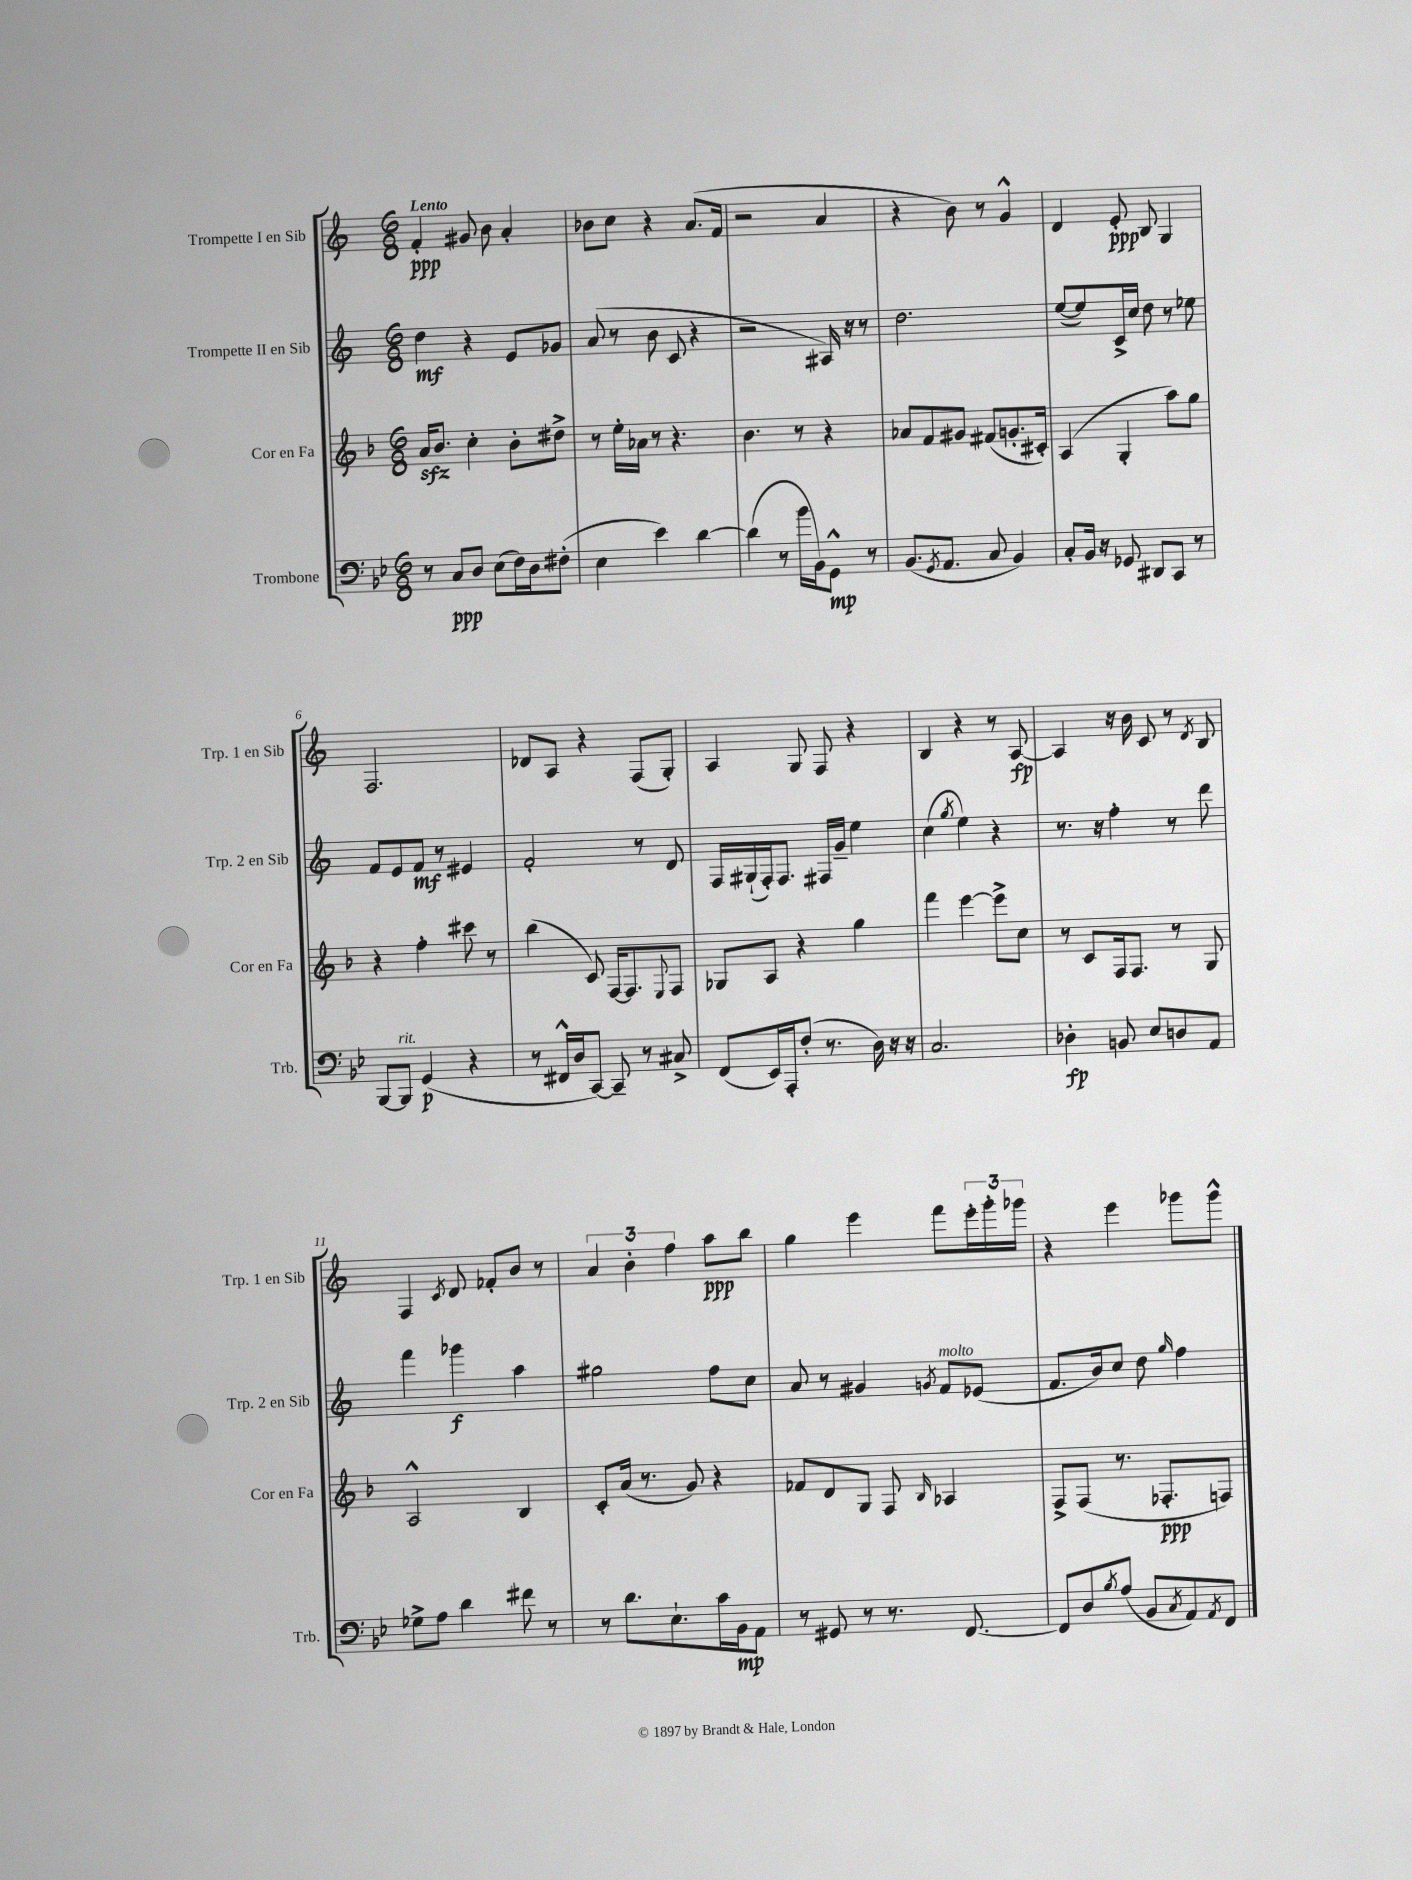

**kern	**dynam	**kern	**dynam	**kern	**dynam	**kern	**dynam
*part4	*part4	*part3	*part3	*part2	*part2	*part1	*part1
*staff4	*staff4	*staff3	*staff3	*staff2	*staff2	*staff1	*staff1
*I"Trombone	*	*I"Cor en Fa	*	*I"Trompette II en Sib	*	*I"Trompette I en Sib	*
*I'Trb.	*	*I'Cor en Fa	*	*I'Trp. 2 en Sib	*	*I'Trp. 1 en Sib	*
*clefF4	*	*clefG2	*	*clefG2	*	*clefG2	*
*k[b-e-]	*	*k[b-]	*	*k[]	*	*k[]	*
*M6/8	*	*M6/8	*	*M6/8	*	*M6/8	*
=1	=1	=1	=1	=1	=1	=1	=1
!	!	!	!	!	!	!LO:TX:a:B:t=Lento	!
8r	.	16azz/KL	.	4dd\	mf	4f'/	ppp
.	.	8.b-/J	.	.	.	.	.
8C/L	ppp	.	.	.	.	.	.
8D/J	.	4cc'\	.	4r	.	8g#X/	.
(8E-\L	.	.	.	.	.	8b\	.
16F\L)	.	8b-'\L	.	8e/L	.	4a'/	.
16D\J	.	.	.	.	.	.	.
(8F#X'\J	.	8dd#X^\J	.	8g-X/J	.	.	.
=2	=2	=2	=2	=2	=2	=2	=2
4E-\	.	8r	.	(8a/	.	8b-X\L	.
.	.	16ee'\LL	.	8r	.	8cc\J	.
.	.	16a-X\JJ	.	.	.	.	.
4e-\)	.	8r	.	8b\	.	4r	.
.	.	4.r	.	8c/	.	.	.
[4d\	.	.	.	4r	.	(8.a/L	.
.	.	.	.	.	.	16f/Jk	.
=3	=3	=3	=3	=3	=3	=3	=3
(4d\]	.	4.b-\	.	2r	.	2r	.
8r	.	.	.	.	.	.	.
16b-\LL	.	8r	.	.	.	.	.
16BB-\J)	.	.	.	.	.	.	.
8GG^^\J	mp	4r	.	16A#X/)	.	4a/	.
.	.	.	.	16r	.	.	.
8r	.	.	.	8r	.	.	.
=4	=4	=4	=4	=4	=4	=4	=4
(8.BB-/L	.	8a-X/L	.	2.dd\	.	4r	.
.	.	8f/	.	.	.	.	.
8qGG/	.	.	.	.	.	.	.
8.AA/J	.	.	.	.	.	.	.
.	.	8g#X/J	.	.	.	8b\)	.
8C/	.	(8f#X/L	.	.	.	8r	.
4BB-/)	.	8.gn'/	.	.	.	4g^^/	.
.	.	16c#X'/Jk)	.	.	.	.	.
=5	=5	=5	=5	=5	=5	=5	=5
8C'/L	.	(4A/	.	([8ee/L	.	4d/	.
16BB-/Jk	.	.	.	8ee/])	.	.	.
16r	.	.	.	.	.	.	.
8GG-X/	.	4G'/	.	16c^/L	.	8e'/	ppp
.	.	.	.	16cc/JJ	.	.	.
8DD#X/L	.	.	.	8dd\	.	8B/	.
8CC/J	.	8aa\L)	.	8r	.	4G/	.
8r	.	8gg\J	.	8ee-X\	.	.	.
!!LO:LB:g=z
=6	=6	=6	=6	=6	=6	=6	=6
[8BBB-/L	.	4r	.	8f/L	.	2.F/	.
!LO:TX:a:i:t=rit.	!	!	!	!	!	!	!
8BBB-/J]	.	.	.	8e/	.	.	.
(4GG/	p	4ff'\	.	8f/J	mf	.	.
.	.	.	.	8r	.	.	.
4r	.	8ccc#X\	.	4e#X/	.	.	.
.	.	8r	.	.	.	.	.
=7	=7	=7	=7	=7	=7	=7	=7
8r	.	(4bb-\	.	2f'/	.	8d-X/L	.
16FF#X^^/LL	.	.	.	.	.	8A/J	.
16D/J	.	.	.	.	.	.	.
[8CC/J)	.	8c/)	.	.	.	4r	.
8CC~/]	.	[16F/KL	.	.	.	.	.
.	.	8.F/]	.	.	.	.	.
8r	.	.	.	8r	.	(8F/L	.
.	.	8qqE/	.	.	.	.	.
8C#X^/	.	8F/J	.	8d/	.	8G'/J)	.
=8	=8	=8	=8	=8	=8	=8	=8
(8FF/L	.	8G-X/L	.	16F/LL	.	4A/	.
.	.	.	.	(16G#X`/	.	.	.
16EE-/L)	.	8A/J	.	16F'/J)	.	.	.
16AAA'/J	.	.	.	8.F/J	.	.	.
(8F'/J	.	4r	.	.	.	8G/	.
8.r	.	.	.	16F#X/LL	.	8F/	.
.	.	.	.	16g~/JJ	.	.	.
.	.	4gg\	.	4ee\	.	4r	.
16D\)	.	.	.	.	.	.	.
16r	.	.	.	.	.	.	.
16r	.	.	.	.	.	.	.
=9	=9	=9	=9	=9	=9	=9	=9
2.C/	.	4fff\	.	(4cc\	.	4B/	.
.	.	.	.	8qgg/	.	.	.
.	.	[4eee\	.	4ee\)	.	4r	.
.	.	8eee^\L]	.	4r	.	8r	.
.	.	8cc\J	.	.	.	[8A/	fp
=10	=10	=10	=10	=10	=10	=10	=10
4D-X'\	fp	8r	.	8.r	.	4A/]	.
.	.	8c/L	.	.	.	.	.
.	.	.	.	16r	.	.	.
8BBn/	.	16F/k	.	4ff'\	.	16r	.
.	.	8.F/J	.	.	.	16b\	.
8E-/L	.	.	.	.	.	8c/	.
8Dn/	.	8r	.	8r	.	8r	.
.	.	.	.	.	.	8qd/	.
8AA/J	.	8G/	.	8ddd\	.	8B/	.
!!LO:LB:g=z
=11	=11	=11	=11	=11	=11	=11	=11
8G-X^\L	.	2A^^/	.	4fff\	.	4F/	.
8A\J	.	.	.	.	.	.	.
.	.	.	.	.	.	8qc/	.
4d\	.	.	.	4ggg-X\	f	8d/	.
.	.	.	.	.	.	8f-X'/L	.
8f#X\	.	4B-/	.	4aa\	.	8b/J	.
8r	.	.	.	.	.	8r	.
=12	=12	=12	=12	=12	=12	=12	=12
8r	.	8c'/L	.	2gg#X\	.	6a/	.
8.d\L	.	(16a/Jk	.	.	.	.	.
.	.	.	.	.	.	6b'\	.
.	.	8.r	.	.	.	.	.
8.E-`\	.	.	.	.	.	.	.
.	.	.	.	.	.	6ff\	.
.	.	8g/)	.	.	.	.	.
16c\L	.	4r	.	8ff\L	.	8aa\L	ppp
16BB-\J	mp	.	.	.	.	.	.
8AA\J	.	.	.	8cc\J	.	8bb\J	.
=13	=13	=13	=13	=13	=13	=13	=13
8r	.	8f-X/L	.	8a/	.	4gg\	.
8GG#X/	.	8d/	.	8r	.	.	.
8r	.	8G/J	.	4g#X/	.	4eee\	.
8.r	.	8F/	.	.	.	.	.
.	.	16qqB-/	.	8qgn/	.	.	.
!	!	!	!	!LO:TX:a:i:t=molto	!	!	!
.	.	4A-X/	.	8f/L	.	8fff\L	.
[8.FF/	.	.	.	.	.	.	.
.	.	.	.	(8e-X/J	.	24eee'\L	.
.	.	.	.	.	.	24ggg'\	.
.	.	.	.	.	.	24ggg-X\JJ	.
=14	=14	=14	=14	=14	=14	=14	=14
8FF/L]	.	8F^/L	.	8.f/L	.	4r	.
8D/	.	(8F/J	.	.	.	.	.
.	.	.	.	16b/k)	.	.	.
8qB-/	.	.	.	.	.	.	.
(8A/J	.	8.r	.	8cc/J	.	4eee\	.
8BB-/L	.	.	.	8dd\	.	.	.
.	.	8.F-X'/L	ppp	.	.	.	.
8qC/	.	.	.	16qqgg/	.	.	.
8AA/)	.	.	.	4ff\	.	8ggg-X\L	.
8qAA/	.	.	.	.	.	.	.
8FF/J	.	8Fn/J)	.	.	.	8ggg-^^\J	.
==	==	==	==	==	==	==	==
*-	*-	*-	*-	*-	*-	*-	*-
